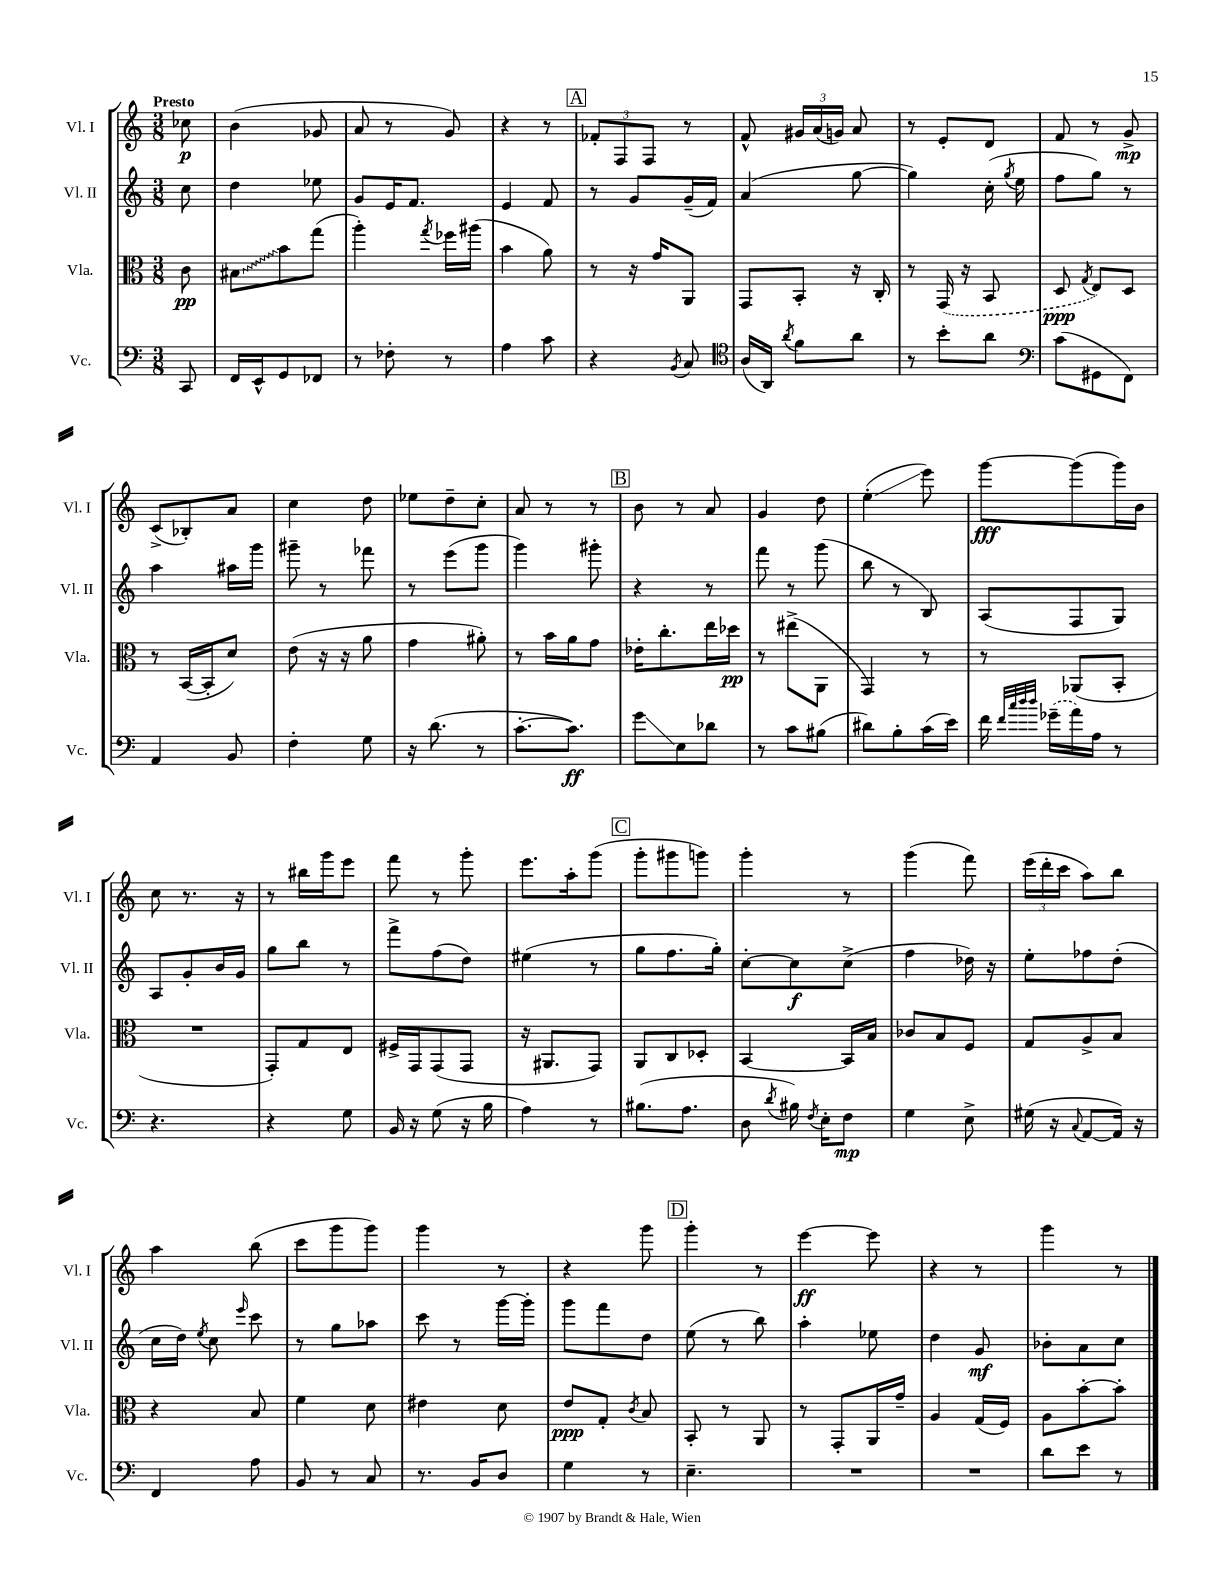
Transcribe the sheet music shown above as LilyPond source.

<<
\new StaffGroup <<
\new Staff = "s0" \with { instrumentName = "Vl. I" shortInstrumentName = "Vl. I" } {
    \clef treble \key c \major \numericTimeSignature \time 3/8 \partial 8 \tempo "Presto"
    \autoBeamOff ces''8\p |
    b'4( ges'8 |
    a'8 r8 g'8) |
    r4 r8 |
    \mark \markup { \box "A" } \tuplet 3/2 { fes'8[-. f8 f8] } r8 |
    f'8-^ \tuplet 3/2 { gis'16[ a'16( g'16]) } a'8 |
    r8 e'8[-. d'8] |
    f'8 r8 g'8->\mp |
    c'8[->( bes8-.) a'8] |
    c''4 d''8 |
    ees''8[ d''8-- c''8]-. |
    a'8 r8 r8 |
    \mark \markup { \box "B" } b'8 r8 a'8 |
    g'4 d''8 |
    e''4-.\glissando( e'''8) |
    g'''8[~\fff g'''8( g'''16) b'16] |
    c''8 r8. r16 |
    r8 bis''16[ g'''16 e'''8] |
    f'''8 r8 g'''8-. |
    e'''8.[ a''16-. g'''8]( |
    \mark \markup { \box "C" } g'''8[-. gis'''8 g'''8]) |
    g'''4-. r8 |
    g'''4( f'''8) |
    \tuplet 3/2 { e'''16[( d'''16-. c'''16] } a''8[) b''8] |
    a''4 b''8( |
    c'''8[ g'''8 g'''8]) |
    g'''4 r8 |
    r4 g'''8 |
    \mark \markup { \box "D" } g'''4-. r8 |
    e'''4~\ff e'''8 |
    r4 r8 |
    g'''4 r8 \bar "|." |
}
\new Staff = "s1" \with { instrumentName = "Vl. II" shortInstrumentName = "Vl. II" } {
    \clef treble \key c \major \numericTimeSignature \time 3/8 \partial 8
    \autoBeamOff c''8 |
    d''4 ees''8 |
    g'8[ e'16 f'8.] |
    e'4 f'8 |
    \mark \markup { \box "A" } r8 g'8[ g'16--( f'16]) |
    a'4( g''8~ |
    g''4) c''16-.( \acciaccatura { g''8 } e''16 |
    f''8[ g''8]) r8 |
    a''4 ais''16[ g'''16] |
    gis'''8-- r8 fes'''8 |
    r8 e'''8[( g'''8] |
    g'''4) gis'''8-. |
    \mark \markup { \box "B" } r4 r8 |
    f'''8 r8 g'''8( |
    b''8 r8 b8) |
    a8[( f8 g8]) |
    a8[ g'8-. b'16 g'16] |
    g''8[ b''8] r8 |
    f'''8[-> f''8( d''8]) |
    eis''4( r8 |
    \mark \markup { \box "C" } g''8[ f''8. g''16]-.) |
    c''8[~-. c''8\f c''8]->( |
    f''4 des''16) r16 |
    e''8[-. fes''8 d''8]-.( |
    c''16[ d''16]) \acciaccatura { e''8 } c''8 \grace { e'''16 } c'''8 |
    r8 g''8[ aes''8] |
    c'''8 r8 g'''16[~ g'''16]-. |
    g'''8[ f'''8 d''8] |
    \mark \markup { \box "D" } e''8( r8 b''8) |
    a''4-. ees''8 |
    d''4 g'8\mf |
    bes'8[-. a'8 c''8] \bar "|." |
}
\new Staff = "s2" \with { instrumentName = "Vla." shortInstrumentName = "Vla." } {
    \clef alto \key c \major \numericTimeSignature \time 3/8 \partial 8
    \autoBeamOff c'8\pp |
    \once \override Glissando.style = #'zigzag bis8[\glissando b'8 g''8]( |
    a''4-.) \acciaccatura { g''8 } fes''16[ ais''16]( |
    b'4 a'8) |
    \mark \markup { \box "A" } r8 r16 g'16[ a,8] |
    g,8[ b,8]-. r16 c16-. |
    r8 \once \slurDashed g,16( r16 b,8 |
    d8\ppp \acciaccatura { g8 } e8[) d8] |
    r8 b,16[~( b,16-. d'8]) |
    e'8( r16 r16 a'8 |
    g'4 ais'8-.) |
    r8 b'16[ a'16 g'8] |
    \mark \markup { \box "B" } ees'16[-. c''8.-. e''16 des''16]\pp |
    r8 eis''8[->( a,8] |
    g,4) r8 |
    r8 aes,8[( b,8]-. |
    R4. |
    g,8[-.) g8 e8] |
    fis16[-> g,16 g,8( g,8] |
    r16 ais,8.[ g,8]) |
    \mark \markup { \box "C" } a,8[ c8 des8]-. |
    b,4~ b,16[ b16] |
    ces'8[ b8 f8] |
    g8[ a8-> b8] |
    r4 b8 |
    f'4 d'8 |
    eis'4 d'8 |
    e'8[\ppp g8]-. \acciaccatura { c'8 } b8 |
    \mark \markup { \box "D" } b,8-. r8 a,8 |
    r8 g,8[-. a,16 g'16]-- |
    a4 g16[( f16]) |
    a8[ b'8~-. b'8]-. \bar "|." |
}
\new Staff = "s3" \with { instrumentName = "Vc." shortInstrumentName = "Vc." } {
    \clef bass \key c \major \numericTimeSignature \time 3/8 \partial 8
    \autoBeamOff c,8 |
    f,16[ e,16-^ g,8 fes,8] |
    r8 fes8-. r8 |
    a4 c'8 |
    \mark \markup { \box "A" } r4 \acciaccatura { b,8 } c8 |
    \clef tenor a16[( a,16]) \acciaccatura { a'8 } f'8[ a'8] |
    r8 b'8[-. a'8] |
    \clef bass c'8[( gis,8 f,8]) |
    a,4 b,8 |
    f4-. g8 |
    r16 d'8.( r8 |
    c'8.[~-. c'8.]\ff) |
    \mark \markup { \box "B" } g'8[\glissando e8 des'8] |
    r8 c'8[ bis8]( |
    dis'8[) b8-. c'16( e'16]) |
    f'16 \grace { f'32[ c''32 d''32 d''32] } \once \slurDashed ges'16[--( a'16) a16] r8 |
    r4. |
    r4 g8 |
    b,16 r16 g8( r16 b16 |
    a4) r8 |
    \mark \markup { \box "C" } bis8.[( a8.] |
    d8 \acciaccatura { d'8 } bis16) \acciaccatura { f8 } e16[-. f8]\mp |
    g4 e8-> |
    gis16( r16 \appoggiatura { c8 } a,8[~ a,16]) r16 |
    f,4 a8 |
    b,8 r8 c8 |
    r8. b,16[ d8] |
    g4 r8 |
    \mark \markup { \box "D" } e4.-- |
    R4. |
    R4. |
    d'8[ e'8] r8 \bar "|." |
}
>>
>>
\layout { \context { \Score \remove "Bar_number_engraver" } }
